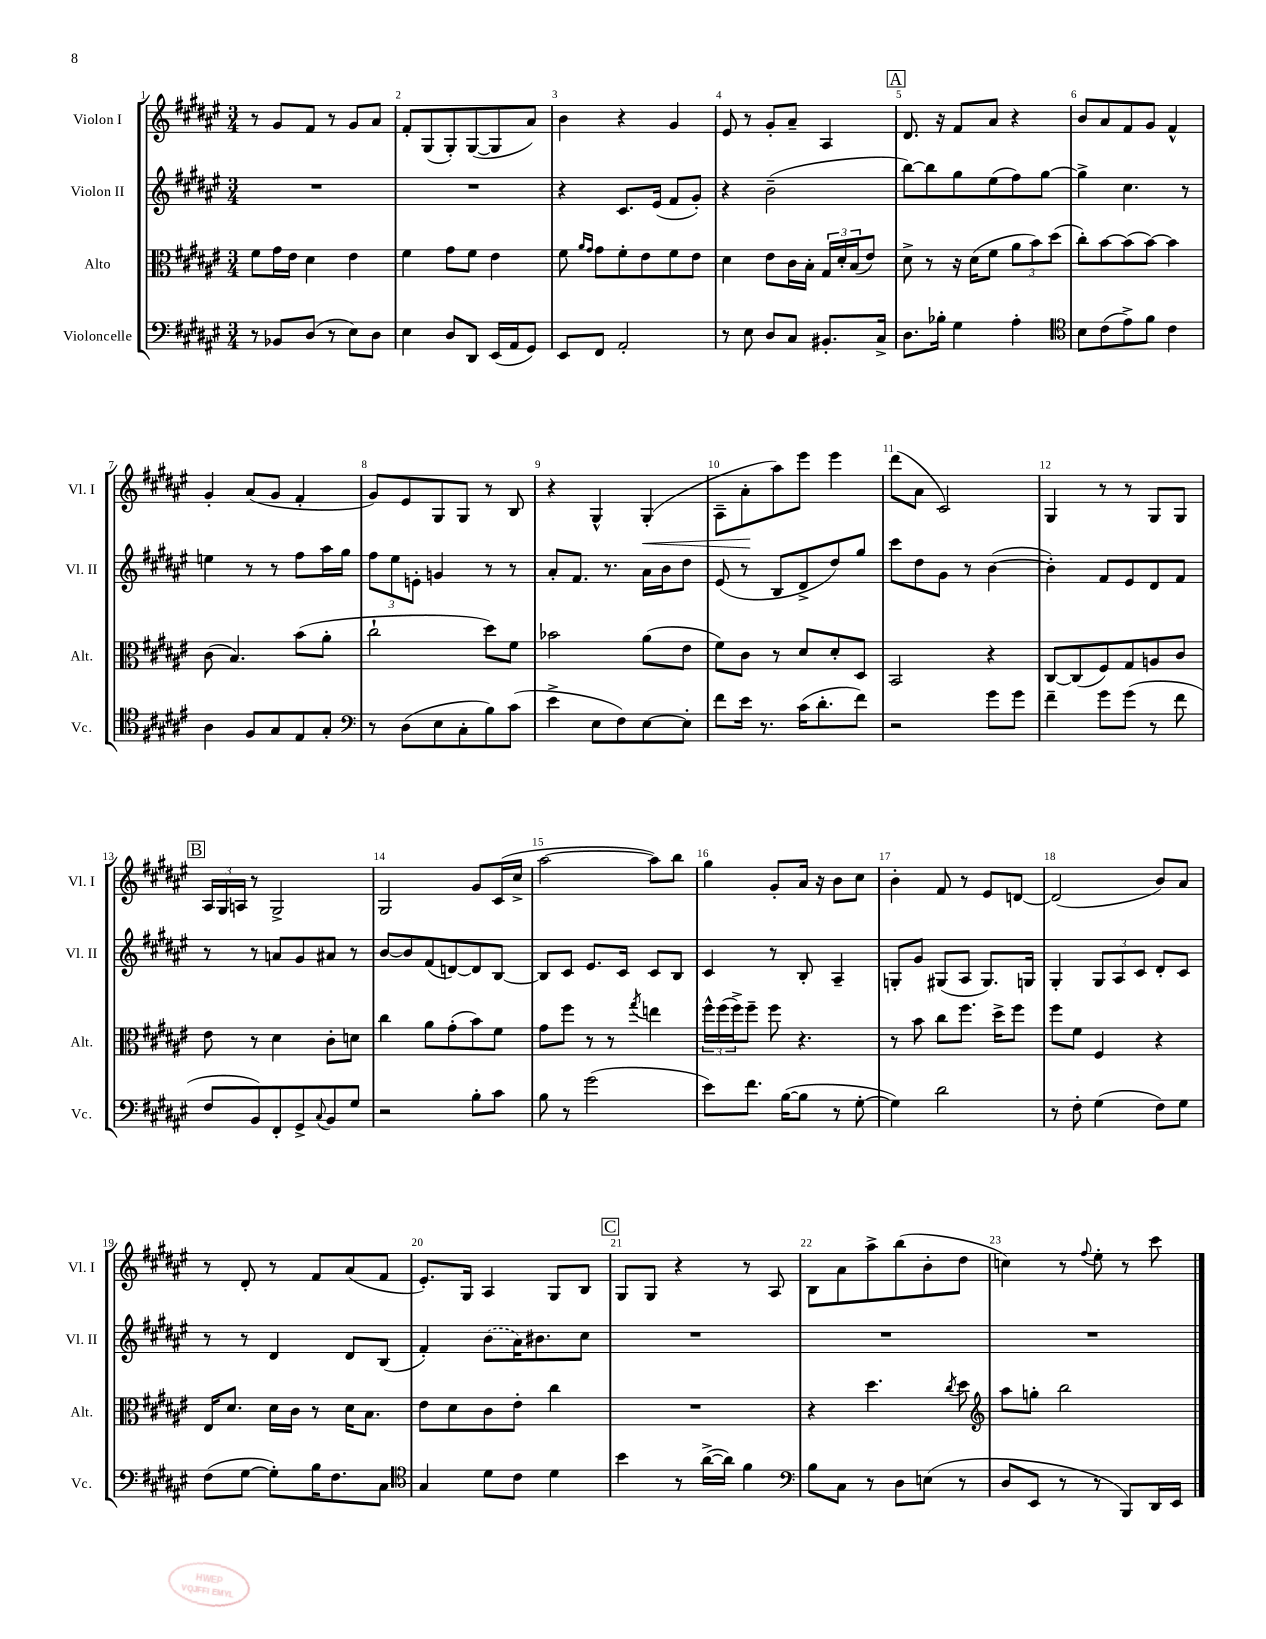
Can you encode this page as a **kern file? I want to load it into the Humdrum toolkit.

**kern	**kern	**kern	**kern	**dynam
*part4	*part3	*part2	*part1	*part1
*staff4	*staff3	*staff2	*staff1	*staff1
*I"Violoncelle	*I"Alto	*I"Violon II	*I"Violon I	*
*I'Vc.	*I'Alt.	*I'Vl. II	*I'Vl. I	*
*clefF4	*clefC3	*clefG2	*clefG2	*
*k[f#c#g#d#a#e#]	*k[f#c#g#d#a#e#]	*k[f#c#g#d#a#e#]	*k[f#c#g#d#a#e#]	*
*M3/4	*M3/4	*M3/4	*M3/4	*
=1	=1	=1	=1	=1
8r	8f#\L	2.r	8r	.
8BB-X/L	16g#\L	.	8g#/L	.
.	16e#\JJ	.	.	.
(8D#/J	4d#\	.	8f#/J	.
8r	.	.	8r	.
8E#\L)	4e#\	.	8g#/L	.
8D#\J	.	.	8a#/J	.
=2	=2	=2	=2	=2
4E#\	4f#\	2.r	8f#'/L	.
.	.	.	(8G#/	.
8D#/L	8g#\L	.	8G#'/)	.
8DD#/J	8f#\J	.	([8G#/	.
(16EE#/LL	4e#\	.	8G#/]	.
16AA#/J	.	.	.	.
8GG#/J)	.	.	8a#/J)	.
=3	=3	=3	=3	=3
8EE#/L	8f#\	4r	4b\	.
.	16qqa#/LL	.	.	.
.	16qqg#/JJ	.	.	.
8FF#/J	8g#\L	.	.	.
2AA#'/	8f#'\	8.c#/L	4r	.
.	8e#\	.	.	.
.	.	(16e#/Jk	.	.
.	8f#\	8f#/L	4g#/	.
.	8e#\J	8g#'/J)	.	.
=4	=4	=4	=4	=4
8r	4d#\	4r	8e#/	.
8E#\	.	.	8r	.
8D#/L	8e#\L	(2b~\	8g#'/L	.
8C#/J	16c#\L	.	8a#~/J	.
.	16B'\JJ	.	.	.
8.BB#X'/L	24G#/LL	.	4A#/	.
.	24d#'/	.	.	.
.	(24B/J	.	.	.
.	8e#/J)	.	.	.
16C#^/Jk	.	.	.	.
!!LO:REH:place=s1:t=A
=5	=5	=5	=5	=5
8.D#\L	8d#^\	[8bb\L)	8.d#/	.
.	8r	8bb\]	.	.
16B-X'\Jk	.	.	16r	.
4G#\	16r	8gg#\	8f#/L	.
.	(16d#\KL	.	.	.
.	8f#\J	(8ee#\	8a#/J	.
4A#'\	12a#\L	8ff#\)	4r	.
.	12b\)	.	.	.
.	.	[8gg#\J	.	.
.	(12dd#\J	.	.	.
=6	=6	=6	=6	=6
*clefC4	*	*	*	*
8B\L	8cc#'\L)	4gg#^\]	8b/L	.
(8c#\	[8b\	.	8a#/	.
8e#^\)	(8b\]	4.cc#\	8f#/	.
8f#\J	[8b\J)	.	8g#/J	.
4c#\	4b\]	.	4f#^^/	.
.	.	8r	.	.
!!LO:LB:g=z
=7	=7	=7	=7	=7
4A#\	(8c#\	4een\	4g#'/	.
.	4.B/)	.	.	.
8F#/L	.	8r	(8a#/L	.
8G#/	.	8r	8g#/J	.
8E#/	(8b\L	8ff#\L	4f#'/	.
8G#'/J	8a#'\J	16aa#\L	.	.
.	.	16gg#\JJ	.	.
=8	=8	=8	=8	=8
*clefF4	*	*	*	*
8r	2cc#`\	12ff#\L	8g#/L)	.
.	.	12ee#\	.	.
(8D#\L	.	.	8e#/	.
.	.	12en'\J	.	.
8E#\	.	4gn/	8G#/	.
8C#'\	.	.	8G#/J	.
8B\)	8dd#\L)	8r	8r	.
(8c#\J	8f#\J	8r	8B/	.
=9	=9	=9	=9	=9
4e#^\	2b-X\	8a#'/L	4r	.
.	.	8.f#/J	.	.
8E#\L	.	.	4G#^^/	.
.	.	8.r	.	.
8F#\)	.	.	.	.
!	!	!	!	!LO:HP:b
[8E#\	(8a#\L	16a#\LL	(4G#'/	<
.	.	16b\J	.	.
8E#'\J]	8e#\J	8dd#\J	.	.
=10	=10	=10	=10	=10
8f#\L	8f#\L)	(8e#/	8A#~\L	.
16e#\Jk	8c#\J	8r	8a#'\	.
8.r	.	.	.	.
.	8r	8B/L	8aa#\)	[
(16c#\KL	8d#/L	8d#^/	8eee#\J	.
8.d#'\	.	.	.	.
.	8d#'/	8dd#/)	4eee#\	.
8f#\J)	8D#/J	8gg#/J	.	.
=11	=11	=11	=11	=11
2r	2BB/	8ccc#\L	(8ddd#\L	.
.	.	8dd#\	8a#\J	.
.	.	8g#\J	2c#/)	.
.	.	8r	.	.
8g#\L	4r	([4b\	.	.
8g#\J	.	.	.	.
=12	=12	=12	=12	=12
4f#~\	[8C#/L	4b'\])	4G#/	.
.	(8C#/]	.	.	.
8g#\L	8F#/)	8f#/L	8r	.
(8g#\J	8G#/	8e#/	8r	.
8r	8An/	8d#/	8G#/L	.
8f#\	8c#/J	8f#/J	8G#/J	.
!!LO:LB:g=z
!!LO:REH:place=s1:t=B
=13	=13	=13	=13	=13
8F#/L	8e#\	8r	24A#/LL	.
.	.	.	24G#/	.
.	.	.	24An/JJ	.
8BB/)	8r	8r	8r	.
8FF#'/	4d#\	8an/L	2G#^/	.
8GG#^/	.	8g#/	.	.
8qqC#/	.	.	.	.
8BB/	8c#'\L	8a#X/J	.	.
8G#/J	8dn\J	8r	.	.
=14	=14	=14	=14	=14
2r	4cc#\	[8b/L	2G#/	.
.	.	8b/]	.	.
.	8a#\L	(8f#/	.	.
.	(8g#'\	[8dn/)	.	.
8B'\L	8b\)	8d/]	8g#/L	.
8c#\J	8f#\J	[8B/J	(16c#/L	.
.	.	.	16cc#^/JJ	.
=15	=15	=15	=15	=15
8B\	8g#\L	8B/L]	[2aa#\	.
8r	8ff#\J	8c#/J	.	.
(2g#\	8r	8.e#/L	.	.
.	8r	.	.	.
.	.	16c#/Jk	.	.
.	8qgg#/	.	.	.
.	4een\	8c#/L	8aa#\L])	.
.	.	8B/J	8bb\J	.
=16	=16	=16	=16	=16
8e#\L)	24ff#^^\LL	4c#/	4gg#\	.
.	(24ff#\	.	.	.
.	24ff#^\J)	.	.	.
8.f#\J	8ff#~\J	.	.	.
.	8ff#\	8r	8g#'/L	.
([16B\KL	.	.	.	.
8B\J]	4.r	8B'/	16a#/Jk	.
.	.	.	16r	.
8r	.	4A#~/	8b\L	.
[8G#'\	.	.	8cc#\J	.
=17	=17	=17	=17	=17
4G#\])	8r	8Gn'/L	4b'\	.
.	8b\	8g#/J	.	.
2d#\	8cc#\L	(8G#X/L	8f#/	.
.	8.ff#\J	8A#/J	8r	.
.	.	8.G#/L)	8e#/L	.
.	16dd#^\KL	.	.	.
.	8ff#\J	.	[8dn/J	.
.	.	16Gn/Jk	.	.
=18	=18	=18	=18	=18
8r	8ff#\L	4G#'/	(2d/]	.
8F#'\	8f#\J	.	.	.
(4G#\	4F#/	12G#/L	.	.
.	.	12A#/	.	.
.	.	12c#/J	.	.
8F#\L)	4r	8d#'/L	8b/L)	.
8G#\J	.	8c#/J	8a#/J	.
!!LO:LB:g=z
=19	=19	=19	=19	=19
(8F#\L	16E#/KL	8r	8r	.
.	8.d#/J	.	.	.
[8G#\J	.	8r	8d#'/	.
8G#'\L])	16d#\LL	4d#/	8r	.
.	16c#\JJ	.	.	.
16B\K	8r	.	8f#/L	.
8.F#\	.	.	.	.
.	16d#\KL	8d#/L	(8a#/	.
.	8.B\J	.	.	.
8C#\J	.	(8B/J	8f#/J	.
=20	=20	=20	=20	=20
*clefC4	*	*	*	*
4G#/	8e#\L	4f#'/)	8.e#'/L)	.
.	8d#\	.	.	.
.	.	.	16G#/Jk	.
8d#\L	8c#\	(8b\L	4A#/	.
8c#\J	8e#'\J	16a#\K)	.	.
.	.	8.b#X\	.	.
4d#\	4cc#\	.	8G#/L	.
.	.	8cc#\J	8B/J	.
!!LO:REH:place=s1:t=C
=21	=21	=21	=21	=21
4b\	2.r	2.r	8G#/L	.
.	.	.	8G#/J	.
8r	.	.	4r	.
([16a#^\LL	.	.	.	.
16a#\JJ])	.	.	.	.
4f#\	.	.	8r	.
.	.	.	8A#/	.
=22	=22	=22	=22	=22
*clefF4	*	*	*	*
8B\L	4r	2.r	8B\L	.
8C#\J	.	.	8a#\	.
8r	4.dd#\	.	8aa#^\	.
8D#\L	.	.	(8bb\	.
(8En\J	.	.	8b'\	.
.	8qcc#/	.	.	.
8r	8dd#\	.	8dd#\J	.
=23	=23	=23	=23	=23
*	*clefG2	*	*	*
8D#/L	8aa#\L	2.r	4ccn\)	.
8EE#/J	8ggn'\J	.	.	.
8r	2bb\	.	8r	.
.	.	.	8qqff#/	.
8r	.	.	8ee#'\	.
8BBB/L)	.	.	8r	.
16DD#/L	.	.	8ccc#\	.
16EE#/JJ	.	.	.	.
==	==	==	==	==
*-	*-	*-	*-	*-
